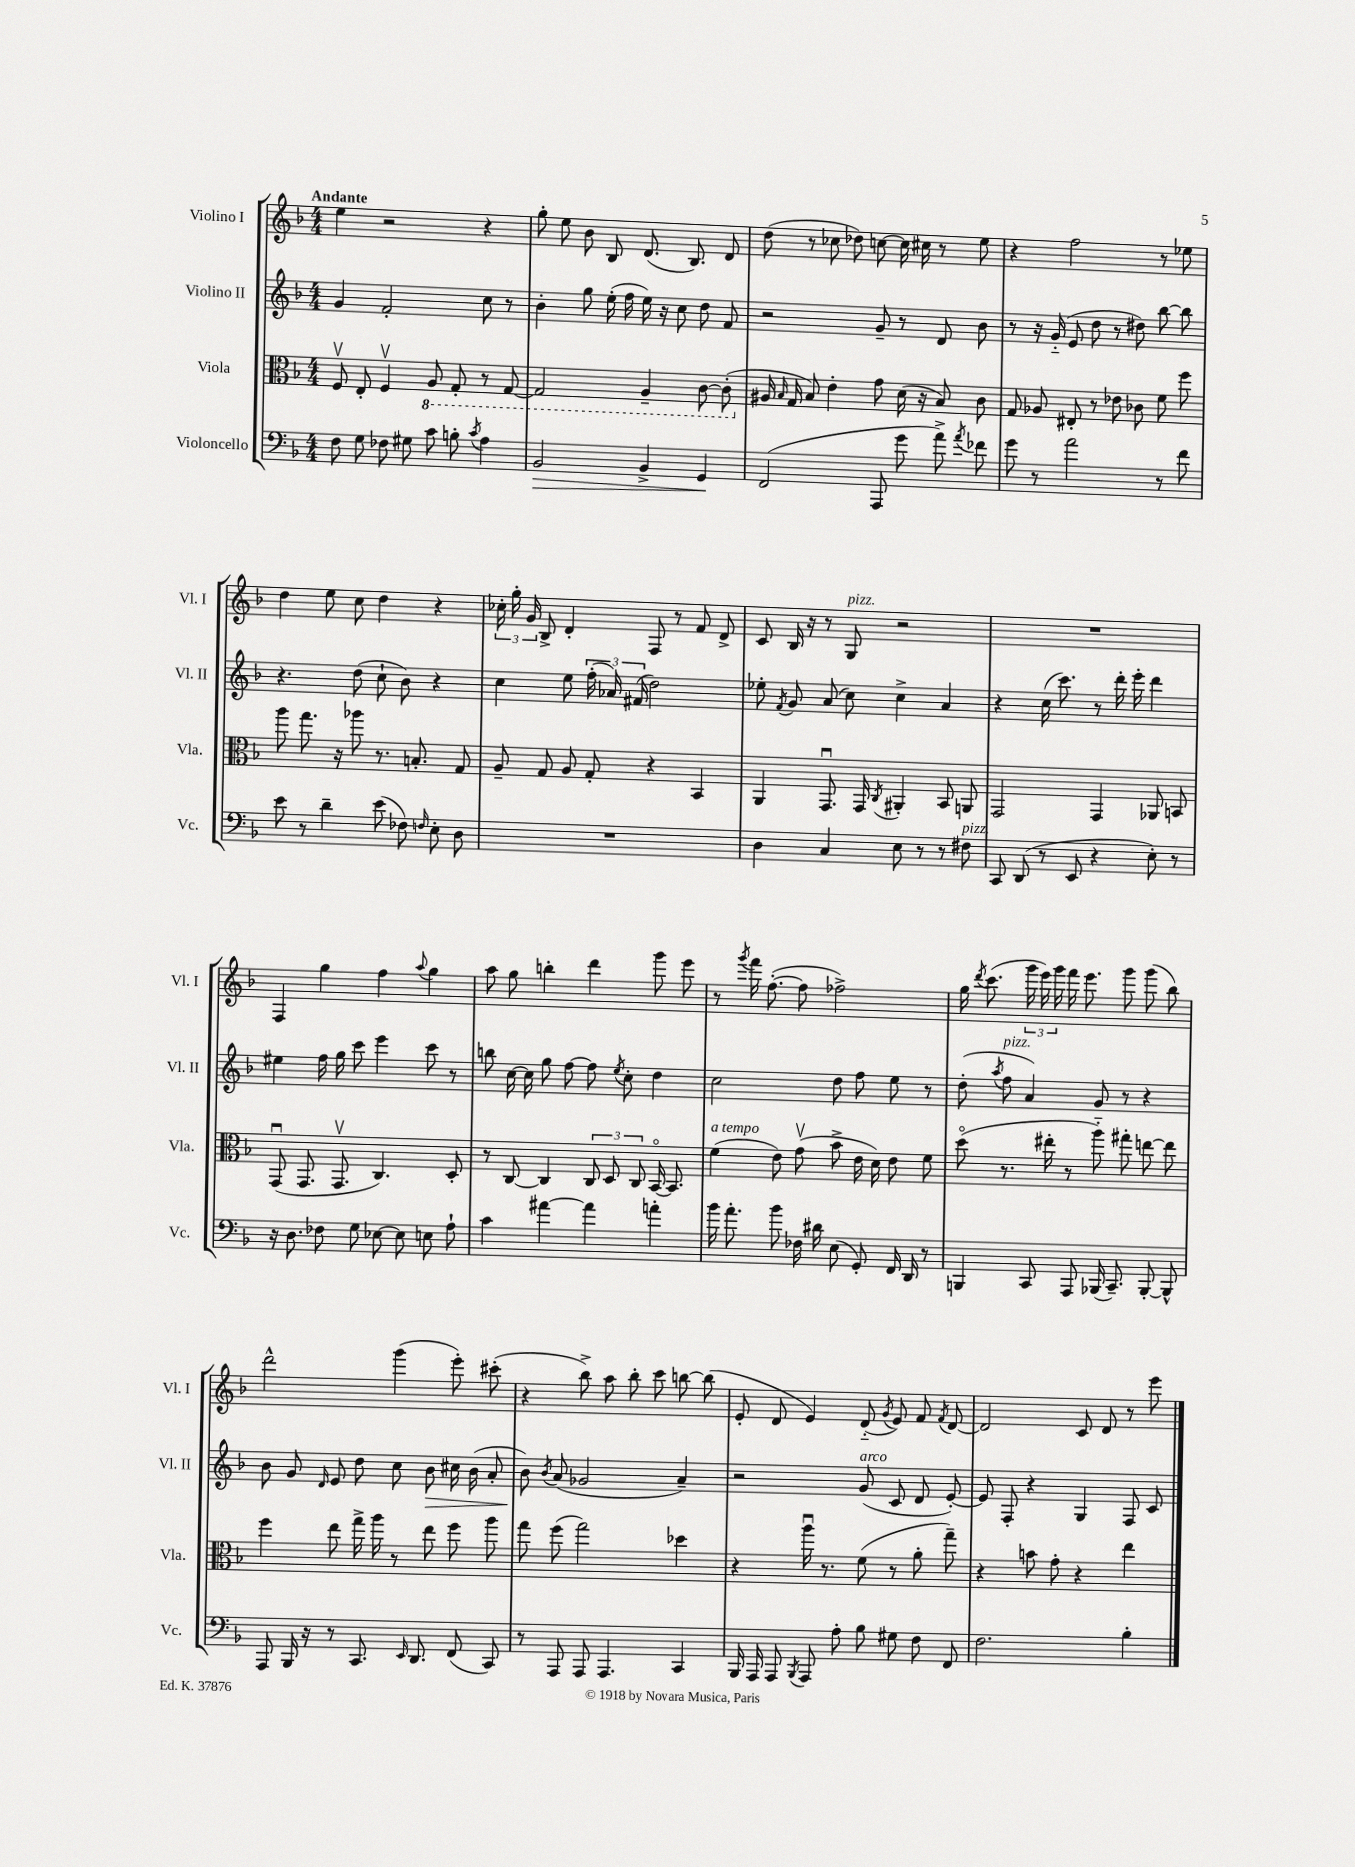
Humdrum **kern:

**kern	**dynam	**kern	**kern	**dynam	**kern
*part4	*part4	*part3	*part2	*part2	*part1
*staff4	*staff4	*staff3	*staff2	*staff2	*staff1
*I"Violoncello	*	*I"Viola	*I"Violino II	*	*I"Violino I
*I'Vc.	*	*I'Vla.	*I'Vl. II	*	*I'Vl. I
*clefF4	*	*clefC3	*clefG2	*	*clefG2
*k[b-]	*	*k[b-]	*k[b-]	*	*k[b-]
*M4/4	*	*M4/4	*M4/4	*	*M4/4
=1	=1	=1	=1	=1	=1
!	!	!	!	!	!LO:TX:a:B:t=Andante
8F\	.	8Fv/	4g/	.	4ee\
8G\	.	8E'/	.	.	.
8F-X\	.	4Fv/	2f'/	.	2r
8G#X\	.	.	.	.	.
*	*	*8ba	*	*	*
8c\	.	8AA/	.	.	.
8Bn'\	.	8GG'/	.	.	.
8qc/	.	.	.	.	.
4A\	.	8r	8cc\	.	4r
.	.	[8GG/	8r	.	.
=2	=2	=2	=2	=2	=2
!	!LO:HP:b	!	!	!	!
2BB-/	>	2GG/]	4b-'\	.	8gg'\
.	.	.	.	.	8ee\
.	.	.	8gg\	.	8b-\
.	.	.	(16ee'\	.	8B-/
.	.	.	16ff\	.	.
4BB-^/	.	4AA~/	16ee\)	.	(8.d/
.	.	.	16r	.	.
.	.	.	8cc\	.	.
.	.	.	.	.	8.B-/)
4GG/	.	[8C\	8dd\	.	.
.	.	(8C'\]	8f/	.	8d/
.	]	.	.	.	.
=3	=3	=3	=3	=3	=3
*	*	*X8ba	*	*	*
(2FF/	.	16A#X/	2r	.	(8dd\
.	.	16qqB-/	.	.	.
.	.	16G/	.	.	.
.	.	8B-/)	.	.	8r
.	.	4e'\	.	.	8cc-X\
.	.	.	.	.	8dd-X\)
8AAA/	.	8g\	8g~/	.	[8ccn\
8g\	.	(16d\	8r	.	16cc\]
.	.	16r	.	.	16cc#X\
8a^\)	.	8B-/)	8d/	.	8r
8qa/	.	.	.	.	.
8f-X\	.	8c\	8b-\	.	8ee\
=4	=4	=4	=4	=4	=4
8g\	.	8G/	8r	.	4r
8r	.	8A-X/	16r	.	.
.	.	.	(16g/	.	.
2a\	.	8E#X'/	8e/	.	2ff\
.	.	8r	8dd\	.	.
.	.	8e-X\	8r	.	.
.	.	8c-X\	8dd#X\)	.	.
8r	.	8f\	[8bb-\	.	8r
8f\	.	8ff\	8bb-\]	.	8ee-X\
!!LO:LB:g=z
=5	=5	=5	=5	=5	=5
8e\	.	8aa\	4.r	.	4dd\
8r	.	8.gg\	.	.	.
4d~\	.	.	.	.	8ee\
.	.	16r	.	.	.
.	.	8aa-X\	(8dd\	.	8cc\
(8e\	.	8.r	8cc`\	.	4dd\
8F-X\)	.	.	8b-\)	.	.
.	.	8.Bn'/	.	.	.
16qqFn/	.	.	.	.	.
8E'\	.	.	4r	.	4r
8D\	.	8G/	.	.	.
=6	=6	=6	=6	=6	=6
1r	.	8A~/	4cc\	.	24cc-X'\
.	.	.	.	.	24gg'\
.	.	.	.	.	24g/
.	.	8G/	.	.	8B-^/
.	.	8A/	8ee\	.	4d'/
.	.	8G'/	(24ff'\	.	.
.	.	.	24a-X/)	.	.
.	.	.	(24f#X/	.	.
.	.	4r	2dd\)	.	8F/
.	.	.	.	.	8r
.	.	4BB-/	.	.	8f/
.	.	.	.	.	8d^/
=7	=7	=7	=7	=7	=7
4D\	.	4AA/	8ee-X'\	.	8c/
.	.	.	8qf/	.	.
.	.	.	8g/	.	16B-/
.	.	.	.	.	16r
4C/	.	8.GGu/	(8a/	.	8r
!	!	!	!	!	!LO:TX:a:i:t=pizz.
.	.	.	8cc\)	.	8G/
.	.	16GG/	.	.	.
.	.	8qC/	.	.	.
8E\	.	4AA#X'/	4cc^\	.	2r
8r	.	.	.	.	.
8r	.	8BB-/	4a/	.	.
!LO:TX:a:i:t=pizz.	!	!	!	!	!
8F#X\	.	8AAn/	.	.	.
=8	=8	=8	=8	=8	=8
8CC/	.	2GG/	4r	.	1r
(8DD/	.	.	.	.	.
8r	.	.	(16cc\	.	.
.	.	.	8.ccc\)	.	.
8EE/	.	.	.	.	.
4r	.	4GG/	8r	.	.
.	.	.	16ddd'\	.	.
.	.	.	16eee'\	.	.
8E'\)	.	8AA-X/	4ddd\	.	.
8r	.	8BBn/	.	.	.
!!LO:LB:g=z
=9	=9	=9	=9	=9	=9
16r	.	(8GGu/	4ee#X\	.	4F/
8.D\	.	.	.	.	.
.	.	8.GG/	.	.	.
8F-X\	.	.	16ff\	.	4gg\
.	.	8.GGv/	16gg\	.	.
8G\	.	.	8ccc\	.	.
[8E-X\	.	4.C/)	4eee\	.	4ff\
8E-\]	.	.	.	.	.
.	.	.	.	.	8qqaa/
8En\	.	.	8ccc\	.	4gg\
8A`\	.	8D'/	8r	.	.
=10	=10	=10	=10	=10	=10
4c\	.	8r	8bbn\	.	8aa\
.	.	[8C/	[16cc\	.	8gg\
.	.	.	16cc\]	.	.
[4a#X\	.	4C/]	8gg\	.	4bbn'\
.	.	.	[8ff\	.	.
4a#\]	.	12C/	8ff\]	.	4ddd\
.	.	12D/	.	.	.
.	.	.	8qee/	.	.
.	.	.	8cc'\	.	.
.	.	12C/	.	.	.
4an'\	.	[16BB-/	4dd\	.	8ggg\
.	.	8.BB-/]	.	.	.
.	.	.	.	.	8eee\
=11	=11	=11	=11	=11	=11
!	!	!LO:TX:a:i:t=a tempo	!	!	!
16b-\	.	(4f\	2cc\	.	8r
8.a'\	.	.	.	.	.
.	.	.	.	.	8qggg/
.	.	.	.	.	16fff\
.	.	.	.	.	([8.ff'\
8b-\	.	8e\)	.	.	.
16F-X\	.	(8gv\	.	.	8ff\]
16d#X\	.	.	.	.	.
(8E\	.	8b-^\	8dd\	.	2ff-X^\)
8GG'/)	.	16e\	8ff\	.	.
.	.	16d\)	.	.	.
16FF/	.	8e\	8ee\	.	.
16DD/	.	.	.	.	.
8r	.	8f\	8r	.	.
=12	=12	=12	=12	=12	=12
4BBBn/	.	(8dd\	(8dd'\	.	16gg\
.	.	.	.	.	8qddd/
.	.	.	.	.	(8.ccc\
.	.	.	8qaa/	.	.
!	!	!	!LO:TX:a:i:t=pizz.	!	!
.	.	8.r	8ff\	.	.
8CC/	.	.	4a/)	.	24ggg\
.	.	.	.	.	24eee\)
.	.	16ee#X'\	.	.	.
.	.	.	.	.	24ggg\
8AAA/	.	8r	.	.	16fff\
.	.	.	.	.	8.eee\
(16BBB-X/	.	8aa\)	8g/	.	.
8.CC~/)	.	.	.	.	.
.	.	8gg#X'\	8r	.	8ggg\
[8BBB-'/	.	[8een\	4r	.	(8ggg\
8BBB-^^/]	.	8ee\]	.	.	8bb-\)
!!LO:LB:g=z
=13	=13	=13	=13	=13	=13
8AAA/	.	4ff\	8b-\	.	2ddd^^\
16BBB-/	.	.	8g/	.	.
16r	.	.	.	.	.
.	.	.	16qqd/	.	.
8r	.	8ee\	8e/	.	.
8.CC/	.	16gg^\	8dd\	.	.
.	.	16aa\	.	.	.
.	.	8r	8cc\	.	(4ggg\
16qqEE/	.	.	.	.	.
8.DD/	.	.	.	.	.
!	!	!	!	!LO:HP:b	!
.	.	8ee\	8b-\	>	.
(8FF/	.	8ff\	16cc#X\	.	8eee'\)
.	.	.	(16b-\	.	.
8CC/)	.	8aa\	8a'/	.	(8ccc#X'\
=14	=14	=14	=14	=14	=14
8r	.	8gg\	8b-\)	.	4r
.	.	.	8qb-/	.	.
8AAA/	.	(8ff\	(8a/	]	.
8AAA/	.	2gg\)	2g-X/	.	8bb-^\)
4.AAA/	.	.	.	.	8aa\
.	.	.	.	.	8bb-'\
.	.	.	.	.	8ccc\
4CC/	.	4dd-X\	4a~/)	.	[8bbn\
.	.	.	.	.	(8bb\]
=15	=15	=15	=15	=15	=15
16BBB-/	.	4r	2r	.	8e'/
16AAA/	.	.	.	.	.
8AAA/	.	.	.	.	8d/
8qBBB-/	.	.	.	.	.
8AAA/	.	16aau\	.	.	4e/)
.	.	8.r	.	.	.
8A'\	.	.	.	.	.
!	!	!	!LO:TX:a:i:t=arco	!	!
8B-\	.	(8f\	(8g/	.	(8d/
.	.	.	.	.	8qg/
8G#X\	.	8r	8c/	.	8e/)
8F\	.	8a'\	8d/	.	8f/
.	.	.	.	.	8qf/
8FF/	.	8gg~\)	[8e'/)	.	[8d/
=16	=16	=16	=16	=16	=16
2.F\	.	4r	8e/]	.	2d/]
.	.	.	8F'/	.	.
.	.	8bn\	4r	.	.
.	.	8g'\	.	.	.
.	.	4r	4G/	.	8c/
.	.	.	.	.	8d/
4B-'\	.	4ee\	8F/	.	8r
.	.	.	8c/	.	8eee\
==	==	==	==	==	==
*-	*-	*-	*-	*-	*-
